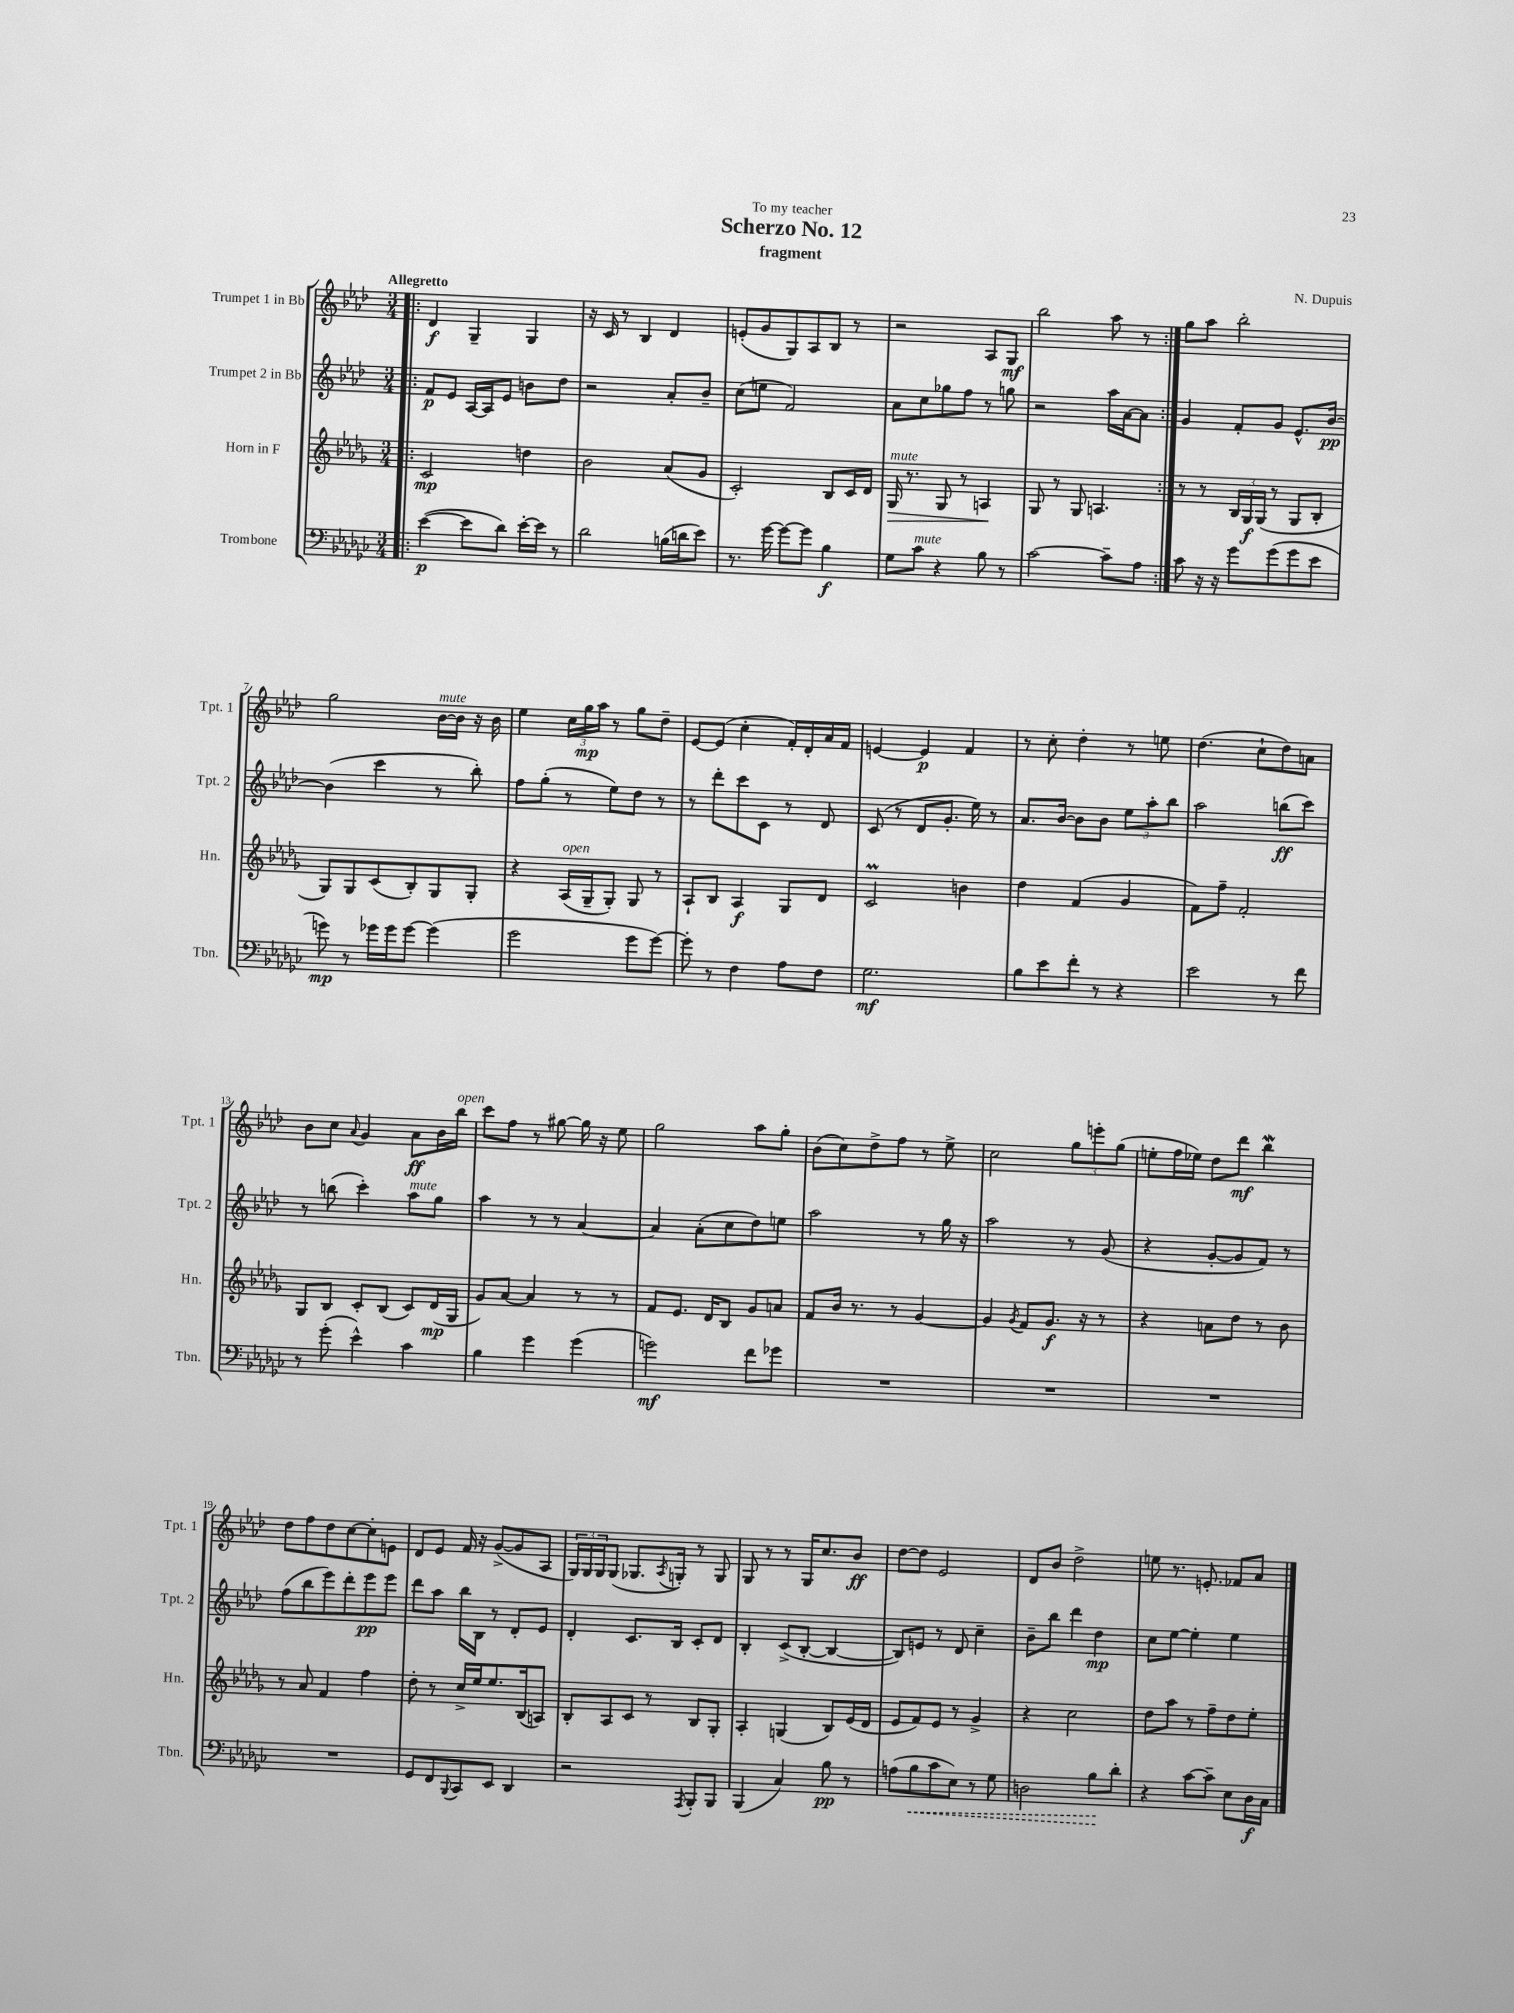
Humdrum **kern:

**kern	**dynam	**kern	**dynam	**kern	**dynam	**kern	**dynam
*part4	*part4	*part3	*part3	*part2	*part2	*part1	*part1
*staff4	*staff4	*staff3	*staff3	*staff2	*staff2	*staff1	*staff1
*I"Trombone	*	*I"Horn in F	*	*I"Trumpet 2 in Bb	*	*I"Trumpet 1 in Bb	*
*I'Tbn.	*	*I'Hn.	*	*I'Tpt. 2	*	*I'Tpt. 1	*
*clefF4	*	*clefG2	*	*clefG2	*	*clefG2	*
*k[b-e-a-d-g-c-]	*	*k[b-e-a-d-g-]	*	*k[b-e-a-d-]	*	*k[b-e-a-d-]	*
*M3/4	*	*M3/4	*	*M3/4	*	*M3/4	*
=1!|:	=1!|:	=1!|:	=1!|:	=1!|:	=1!|:	=1!|:	=1!|:
!	!	!	!	!	!	!LO:TX:a:B:t=Allegretto	!
([4e-\	p	2c/	mp	8f/L	p	4d-/	f
.	.	.	.	8e-/J	.	.	.
8e-\L]	.	.	.	[16A-/LL	.	4G~/	.
.	.	.	.	16A-/J]	.	.	.
8d-\J)	.	.	.	8e-/J	.	.	.
[16e-'\LL	.	4ddn\	.	8bn\L	.	4G/	.
16e-\JJ]	.	.	.	.	.	.	.
8r	.	.	.	8dd-\J	.	.	.
=2	=2	=2	=2	=2	=2	=2	=2
2d-\	.	2b-\	.	2r	.	16r	.
.	.	.	.	.	.	16c/	.
.	.	.	.	.	.	8r	.
.	.	.	.	.	.	4B-/	.
(16Bn\LL	.	(8a-/L	.	8a-'/L	.	4d-/	.
16dn\J	.	.	.	.	.	.	.
8e-\J)	.	8g-/J	.	8b-~/J	.	.	.
=3	=3	=3	=3	=3	=3	=3	=3
8.r	.	2c'/)	.	(8cc\L	.	(8en'/L	.
.	.	.	.	8een\J	.	8g/	.
[16g-\	.	.	.	.	.	.	.
8g-\L_	.	.	.	2f/)	.	8G/)	.
8g-\J]	.	.	.	.	.	8A-/	.
4B-\	f	8B-/L	.	.	.	8B-/J	.
.	.	16c/L	.	.	.	8r	.
.	.	16d-/JJ	.	.	.	.	.
=4	=4	=4	=4	=4	=4	=4	=4
!	!	!LO:TX:a:i:t=mute	!	!	!	!	!
!	!	!	!LO:HP:b	!	!	!	!
8G-\L	.	16G-/	>	8a-\L	.	2r	.
.	.	8.r	.	.	.	.	.
!LO:TX:a:i:t=mute	!	!	!	!	!	!	!
8c-\J	.	.	.	8cc\	.	.	.
4r	.	8G-/	.	8gg-X\	.	.	.
.	.	8r	.	8ff\J	.	.	.
8B-\	.	4An/	.	8r	.	8A-/L	.
8r	.	.	.	8ggn\	.	8G/J	mf
.	.	.	]	.	.	.	.
=5	=5	=5	=5	=5	=5	=5	=5
[2c-\	.	8G-/	.	2r	.	2bb-\	.
.	.	8r	.	.	.	.	.
.	.	8G-/	.	.	.	.	.
.	.	4.An/	.	.	.	.	.
8c-~\L]	.	.	.	16aa-\LL	.	8aa-\	.
.	.	.	.	[16a-\J	.	.	.
8A-\J	.	.	.	8a-\J]	.	8r	.
=6:|!	=6:|!	=6:|!	=6:|!	=6:|!	=6:|!	=6:|!	=6:|!
8c-\	.	8r	.	4g/	.	8gg\L	.
16r	.	8r	.	.	.	8aa-\J	.
16r	.	.	.	.	.	.	.
8g-\L	.	24B-/LL	.	8f'/L	.	2bb-'\	.
.	.	24G-/	f	.	.	.	.
.	.	(24G-/JJ	.	.	.	.	.
(8g-\	.	8r	.	8g/J	.	.	.
8g-\	.	8G-/L	.	8.e-^^/L	.	.	.
8e-\J	.	8B-'/J	.	.	.	.	.
.	.	.	.	[16b-/Jk	pp	.	.
!!LO:LB:g=z
=7	=7	=7	=7	=7	=7	=7	=7
8gn\)	mp	8G-/L)	.	(4b-\]	.	2gg\	.
8r	.	8G-/	.	.	.	.	.
16g-X\LL	.	(8c/	.	4ccc\	.	.	.
16g-\J	.	.	.	.	.	.	.
[8g-\J	.	8B-'/)	.	.	.	.	.
!	!	!	!	!	!	!LO:TX:a:i:t=mute	!
(4g-\]	.	8G-/	.	8r	.	[16b-\LL	.
.	.	.	.	.	.	16b-\JJ]	.
.	.	8G-'/J	.	8bb-'\)	.	16r	.
.	.	.	.	.	.	16b-\	.
=8	=8	=8	=8	=8	=8	=8	=8
2g-\	.	4r	.	8ff\L	.	4ee-\	.
.	.	.	.	(8gg'\J	.	.	.
!	!	!LO:TX:a:i:t=open	!	!	!	!	!
.	.	(16A-/LL	.	8r	.	24cc\LL	.
.	.	.	.	.	.	24gg\	mp
.	.	16G-~/J	.	.	.	.	.
.	.	.	.	.	.	24aa-\JJ	.
.	.	8G-'/J)	.	8ee-\L)	.	8r	.
8g-\L	.	8G-/	.	8dd-\J	.	8gg\L	.
[8g-\J)	.	8r	.	8r	.	8dd-~\J	.
=9	=9	=9	=9	=9	=9	=9	=9
8g-'\]	.	8A-`/L	.	8r	.	[8e-/L	.
8r	.	8B-/J	.	8ddd-'\L	.	(8e-/J]	.
4F\	.	4A-/	f	8ccc\	.	4cc'\	.
.	.	.	.	8c\J	.	.	.
8A-\L	.	8G-/L	.	8r	.	16f'/LL)	.
.	.	.	.	.	.	16d-'/	.
8F\J	.	8d-/J	.	8d-/	.	16a-/	.
.	.	.	.	.	.	16f/JJ	.
=10	=10	=10	=10	=10	=10	=10	=10
2.G-\	mf	2cm/	.	(8c/	.	[4en/	.
.	.	.	.	8r	.	.	.
.	.	.	.	8d-/L	.	4e/]	p
.	.	.	.	8.g'/J	.	.	.
.	.	4bn\	.	.	.	4f/	.
.	.	.	.	16ee-\)	.	.	.
.	.	.	.	8r	.	.	.
=11	=11	=11	=11	=11	=11	=11	=11
8B-\L	.	4dd-\	.	8.a-/L	.	8r	.
8e-\	.	.	.	.	.	8cc'\	.
.	.	.	.	[16b-/Jk	.	.	.
8f'\J	.	(4f/	.	8b-\L]	.	4dd-'\	.
8r	.	.	.	8b-\J	.	.	.
4r	.	4g-/	.	12ee-\L	.	8r	.
.	.	.	.	12aa-'\	.	.	.
.	.	.	.	.	.	8een\	.
.	.	.	.	12bb-\J	.	.	.
=12	=12	=12	=12	=12	=12	=12	=12
2e-\	.	8f\L)	.	2aa-\	.	(4.dd-\	.
.	.	8ff~\J	.	.	.	.	.
.	.	2f'/	.	.	.	.	.
.	.	.	.	.	.	8cc`\L	.
8r	.	.	.	(8bbn\L	ff	8dd-\)	.
8f\	.	.	.	8ccc\J)	.	8an\J	.
!!LO:LB:g=z
=13	=13	=13	=13	=13	=13	=13	=13
8r	.	8G-/L	.	8r	.	8b-\L	.
(8g-'\	.	8B-/J	.	(8bbn\	.	8cc\J	.
.	.	.	.	.	.	8qqa-/	.
4e-^^\)	.	8c'/L	.	4ccc'\)	.	4g/	.
.	.	(8B-/J	.	.	.	.	.
!	!	!	!	!LO:TX:a:i:t=mute	!	!	!
4c-\	.	8c/L)	.	8aa-\L	.	8a-\L	ff
.	.	(16d-/L	mp	8gg\J	.	16b-\L	.
!	!	!	!	!	!	!LO:TX:a:i:t=open	!
.	.	16G-/JJ	.	.	.	16bb-\JJ	.
=14	=14	=14	=14	=14	=14	=14	=14
4B-\	.	8g-/L)	.	4aa-\	.	8ccc\L	.
.	.	[8a-/J	.	.	.	8ff\J	.
4g-\	.	4a-/]	.	8r	.	8r	.
.	.	.	.	8r	.	[8gg#X\	.
(4g-\	.	8r	.	[4a-/	.	16gg#\]	.
.	.	.	.	.	.	16r	.
.	.	8r	.	.	.	8ee-\	.
=15	=15	=15	=15	=15	=15	=15	=15
2gn\)	mf	8f/L	.	4a-/]	.	2gg\	.
.	.	8.e-/J	.	.	.	.	.
.	.	.	.	(8a-'\L	.	.	.
.	.	16d-/KL	.	.	.	.	.
.	.	8B-/J	.	8cc\	.	.	.
8f\L	.	8g-/L	.	8dd-\)	.	8aa-\L	.
8g-X\J	.	8an/J	.	8een\J	.	8gg'\J	.
=16	=16	=16	=16	=16	=16	=16	=16
2.r	.	8f/L	.	2aa-\	.	(8b-\L	.
.	.	16b-/Jk	.	.	.	8cc\)	.
.	.	8.r	.	.	.	.	.
.	.	.	.	.	.	8dd-^\	.
.	.	8r	.	.	.	8ff\J	.
.	.	[4g-/	.	8r	.	8r	.
.	.	.	.	16gg\	.	8ee-^\	.
.	.	.	.	16r	.	.	.
=17	=17	=17	=17	=17	=17	=17	=17
2.r	.	4g-/]	.	2aa-\	.	2cc\	.
.	.	8qg-/	.	.	.	.	.
.	.	8f/L	.	.	.	.	.
.	.	8.g-/J	f	.	.	.	.
.	.	.	.	8r	.	12gg\L	.
.	.	16r	.	.	.	.	.
.	.	.	.	.	.	12eeen'\	.
.	.	8r	.	(8g/	.	.	.
.	.	.	.	.	.	(12gg\J	.
=18	=18	=18	=18	=18	=18	=18	=18
2.r	.	4r	.	4r	.	8een'\L	.
.	.	.	.	.	.	16ff\L	.
.	.	.	.	.	.	16ee-X\JJ)	.
.	.	8an\L	.	[8g'/L	.	8dd-\L	.
.	.	8dd-\J	.	8g/]	.	8ddd-\J	mf
.	.	8r	.	8f/J)	.	4bb-W\	.
.	.	8b-\	.	8r	.	.	.
!!LO:LB:g=z
=19	=19	=19	=19	=19	=19	=19	=19
2.r	.	8r	.	(8ff\L	.	8dd-\L	.
.	.	8a-/	.	8bb-\	.	8ff\	.
.	.	4f/	.	8eee-\)	.	8dd-\	.
.	.	.	.	8ddd-'\	.	[8cc\	.
.	.	4ff\	.	8eee-\	pp	8cc'\]	.
.	.	.	.	8eee-\J	.	8en\J	.
=20	=20	=20	=20	=20	=20	=20	=20
8GG-/L	.	8dd-'\	.	8ddd-\L	.	8d-/L	.
8FF/	.	8r	.	8aa-\J	.	8e-/J	.
8qqBBB-/	.	.	.	.	.	.	.
8CC-/	.	16cc^/LL	.	16bb-\LL	.	16f/	.
.	.	16ee-/J	.	16B-\JJ	.	16r	.
8EE-/J	.	8.ee-/	.	8r	.	([8g^/L	.
4DD-/	.	.	.	8d-'/L	.	8g/]	.
.	.	(16B-/k	.	.	.	.	.
.	.	8An/J)	.	8e-/J	.	8A-/J	.
=21	=21	=21	=21	=21	=21	=21	=21
2r	.	8B-'/L	.	4d-'/	.	24G/LL)	.
.	.	.	.	.	.	24G/	.
.	.	.	.	.	.	24G/J	.
.	.	8A-/	.	.	.	(8G/J	.
.	.	8c/J	.	8.c/L	.	8.G-X/L	.
.	.	8r	.	.	.	.	.
.	.	.	.	.	.	8qA-/	.
.	.	.	.	16B-/Jk	.	16Gn'/Jk)	.
8qAAA-/	.	.	.	.	.	.	.
8BBB-'/L	.	8B-/L	.	8c'/L	.	8r	.
8BBB-/J	.	8G-'/J	.	8d-/J	.	8G/	.
=22	=22	=22	=22	=22	=22	=22	=22
(4BBB-/	.	4A-'/	.	4B-'/	.	8G/	.
.	.	.	.	.	.	8r	.
4C-/)	.	(4Gn/	.	(8c^/L	.	8r	.
.	.	.	.	[8B-'/J	.	16G/KL	.
.	.	.	.	.	.	8.cc/	.
8B-\	pp	8B-/L)	.	4B-/_	.	.	.
8r	.	(16e-/L	.	.	.	8b-/J	ff
.	.	16d-/JJ	.	.	.	.	.
=23	=23	=23	=23	=23	=23	=23	=23
(8An\L	.	8e-/L	.	8B-/L])	.	[8dd-\L	.
!	!LO:HP:b	!	!	!	!	!	!
8B-\	<	8f/)	.	8en/J	.	8dd-\J]	.
8c-\	.	8e-/J	.	8r	.	2e-/	.
8E-\J)	.	8r	.	8d-/	.	.	.
8r	.	4g-^/	.	4cc~\	.	.	.
8G-\	.	.	.	.	.	.	.
=24	=24	=24	=24	=24	=24	=24	=24
2Dn\	.	4r	.	8b-~\L	.	8d-/L	.
.	.	.	.	8bb-\J	.	8b-/J	.
.	.	2cc\	.	4ddd-\	.	2dd-^\	.
8B-\L	.	.	.	4dd-\	mp	.	.
8d-'\J	[	.	.	.	.	.	.
=25	=25	=25	=25	=25	=25	=25	=25
4r	.	8dd-\L	.	8cc\L	.	8een\	.
.	.	8aa-\J	.	[8ee-\J	.	8.r	.
[8c-\L	.	8r	.	4ee-'\]	.	.	.
.	.	.	.	.	.	8.en'/	.
8c-~\J]	.	8ff~\L	.	.	.	.	.
8E-\L	.	8dd-\	.	4ee-\	.	8f-X/L	.
16D-\L	f	8ee-'\J	.	.	.	8a-/J	.
16C-\JJ	.	.	.	.	.	.	.
==	==	==	==	==	==	==	==
*-	*-	*-	*-	*-	*-	*-	*-
